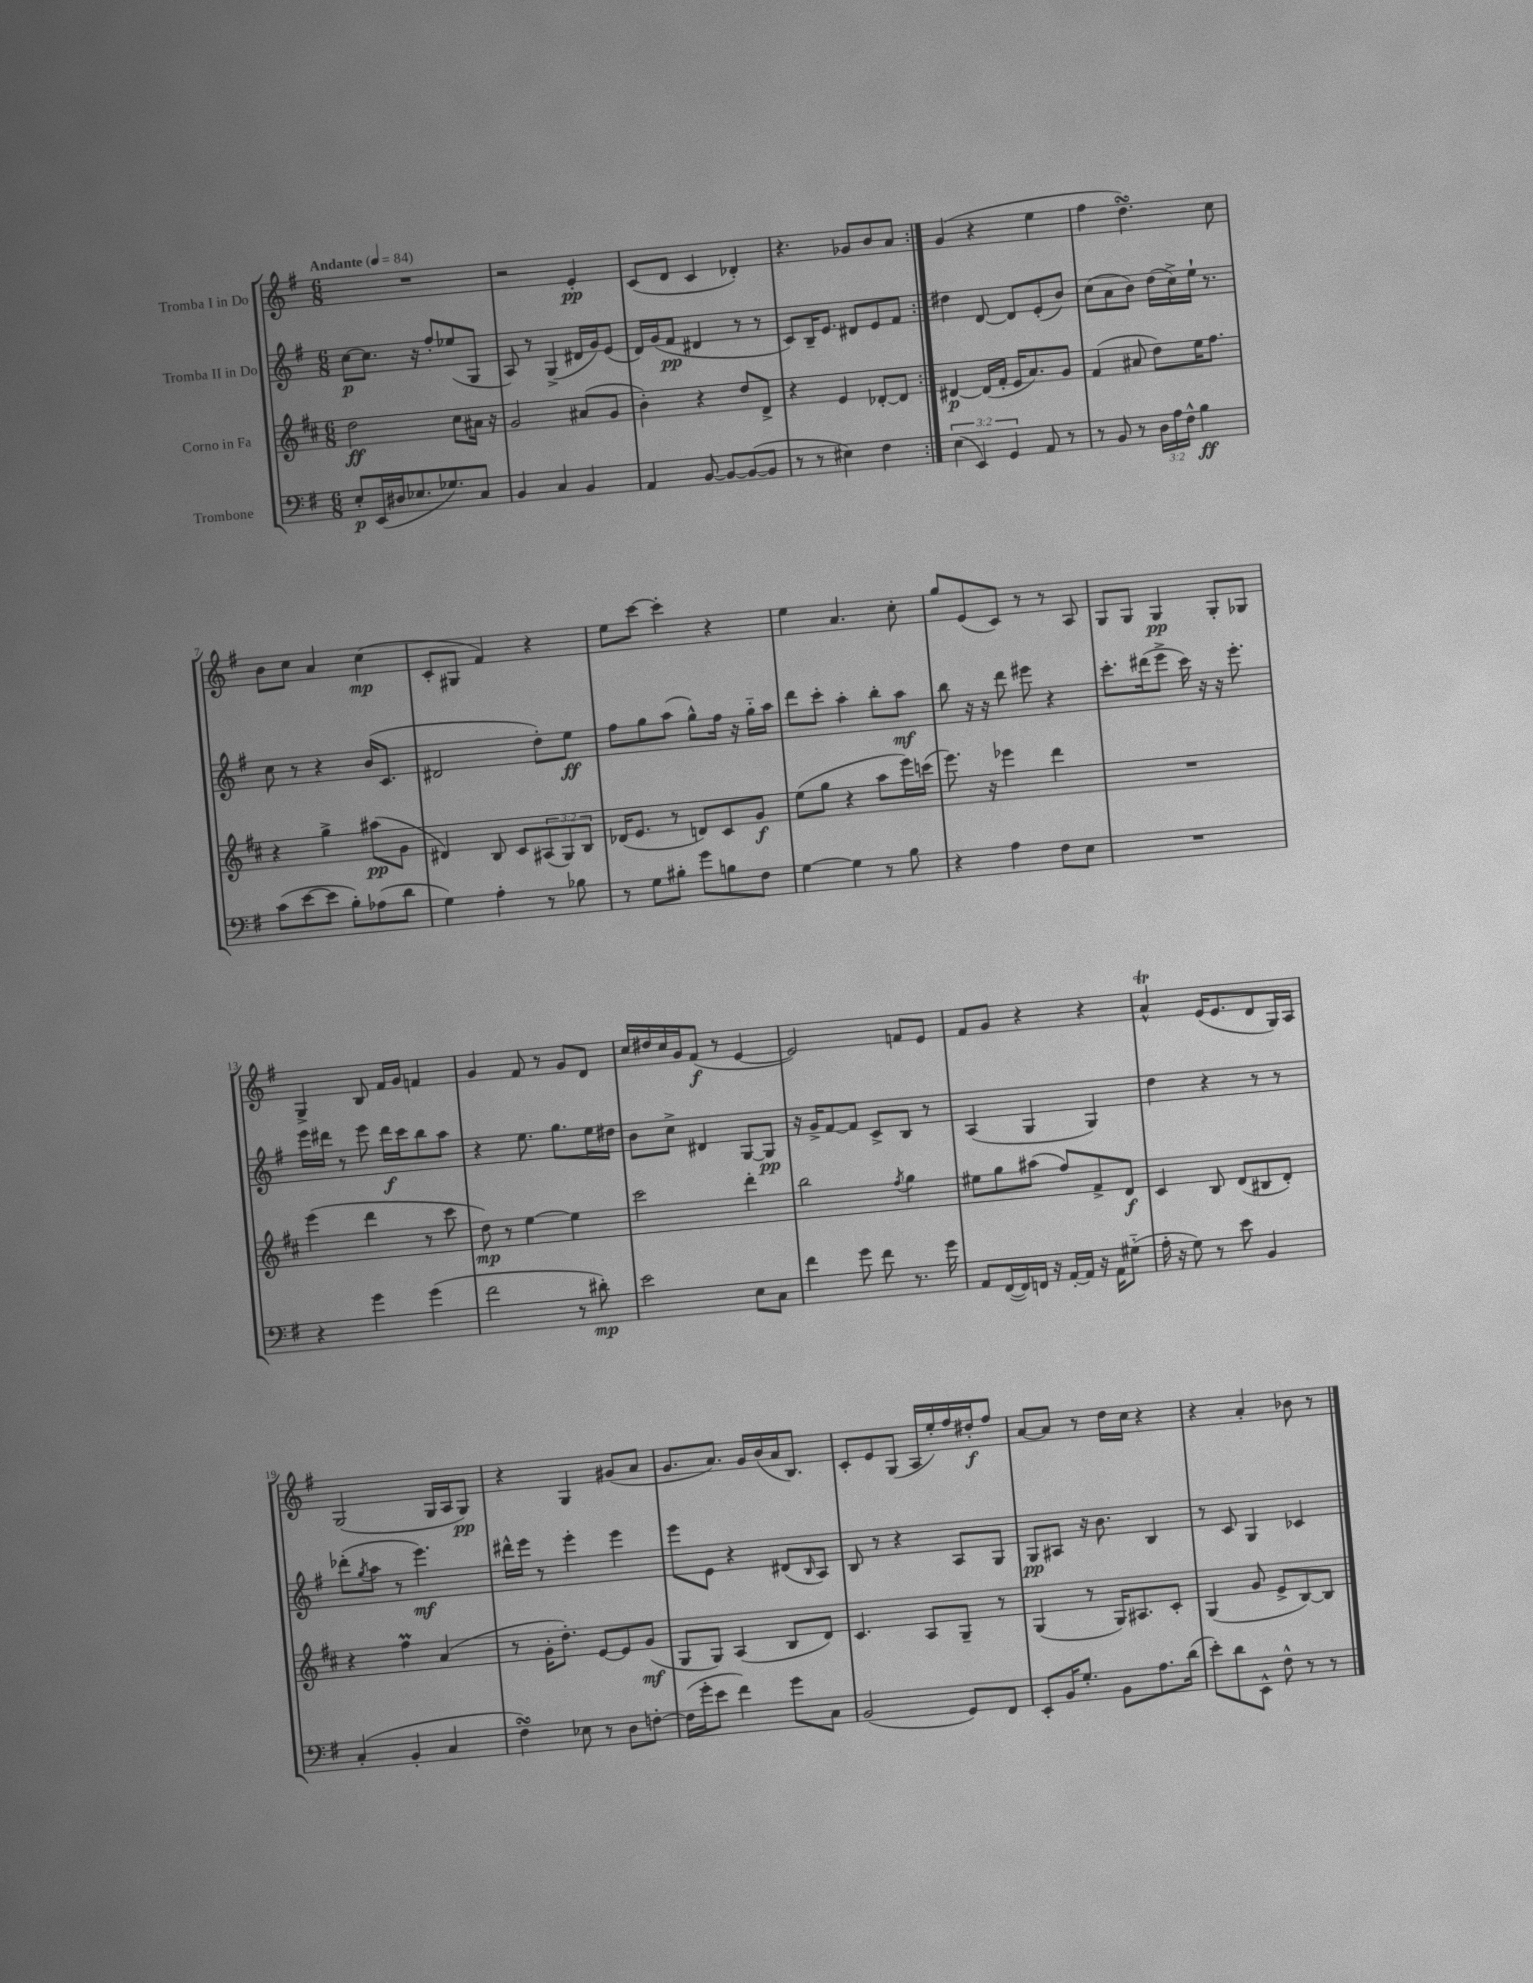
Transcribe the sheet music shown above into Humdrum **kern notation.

**kern	**dynam	**kern	**dynam	**kern	**dynam	**kern	**dynam
*part4	*part4	*part3	*part3	*part2	*part2	*part1	*part1
*staff4	*staff4	*staff3	*staff3	*staff2	*staff2	*staff1	*staff1
*I"Trombone	*	*I"Corno in Fa	*	*I"Tromba II in Do	*	*I"Tromba I in Do	*
*clefF4	*	*clefG2	*	*clefG2	*	*clefG2	*
*k[f#]	*	*k[f#c#]	*	*k[f#]	*	*k[f#]	*
*M6/8	*	*M6/8	*	*M6/8	*	*M6/8	*
*MM84	*	*MM84	*	*MM84	*	*MM84	*
=1	=1	=1	=1	=1	=1	=1	=1
!	!	!	!	!	!	!LO:TX:a:B:t=Andante	!
8E'/L	p	2dd\	ff	[8cc\L	p	2.r	.
(16EE/L	.	.	.	8.cc\J]	.	.	.
16D#X/J	.	.	.	.	.	.	.
8.E-X/	.	.	.	.	.	.	.
.	.	.	.	16r	.	.	.
.	.	.	.	8ff#'/L	.	.	.
8.G-X/)	.	.	.	.	.	.	.
.	.	8cc#\L	.	(8ee-X/	.	.	.
8C/J	.	16a#X\Jk	.	8G/J	.	.	.
.	.	16r	.	.	.	.	.
=2	=2	=2	=2	=2	=2	=2	=2
4BB/	.	2g/	.	8A/)	.	2r	.
.	.	.	.	8r	.	.	.
4C/	.	.	.	(4G^/	.	.	.
4BB/	.	(8a#X/L	.	16d#X/LL	.	4e'/	pp
.	.	.	.	16g/J)	.	.	.
.	.	8g/J	.	(8e/J	.	.	.
=3	=3	=3	=3	=3	=3	=3	=3
4AA/	.	4b'\)	.	16d/LL)	.	(8c/L	.
.	.	.	.	(16g/J	.	.	.
.	.	.	.	8f#/J	pp	8d/J	.
[8BB/	.	4r	.	4d#X/	.	4c/	.
8BB/L_	.	.	.	.	.	.	.
(8BB/_	.	8dd/L	.	8r	.	4d-X'/)	.
8BB/J]	.	8d^/J	.	8r	.	.	.
=4	=4	=4	=4	=4	=4	=4	=4
8r	.	4r	.	8c/L)	.	4.r	.
8r	.	.	.	16B~/K	.	.	.
.	.	.	.	8.e/J	.	.	.
4E#X\)	.	4e/	.	.	.	.	.
.	.	.	.	8d#X/L	.	8g-X/L	.
4F#\	.	[8d-X'/L	.	8e/	.	8b/	.
.	.	8d-/J]	.	8f#/J	.	8a/J	.
=5:|!	=5:|!	=5:|!	=5:|!	=5:|!	=5:|!	=5:|!	=5:|!
(6E\	.	[4d#X/	p	4dd#X\	.	(4g/	.
6EE/)	.	.	.	.	.	.	.
.	.	(16d#/LL]	.	[8d/	.	4r	.
.	.	16f#'/JJ	.	.	.	.	.
6GG/	.	.	.	.	.	.	.
.	.	16e/KL	.	8d/L]	.	.	.
.	.	8.a/)	.	.	.	.	.
8AA/	.	.	.	(8e'/	.	4ee\	.
8r	.	8g/J	.	8b/J)	.	.	.
=6	=6	=6	=6	=6	=6	=6	=6
8r	.	(4f#/	.	(8cc\L	.	4ff#\	.
8BB/	.	.	.	8a\	.	.	.
8r	.	8a#X/	.	8b\J)	.	4.ddsSSS\)	.
24D\LL	.	8dd\L)	.	(16dd\LL	.	.	.
24A\	.	.	.	.	.	.	.
.	.	.	.	16cc^\)	.	.	.
24F#^^\JJ	.	.	.	.	.	.	.
4B\	ff	16ee\K	.	16ee`\JJ	.	.	.
.	.	8.ff#\J	.	8.r	.	.	.
.	.	.	.	.	.	8cc\	.
!!LO:LB:g=z
=7	=7	=7	=7	=7	=7	=7	=7
(8c\L	.	4r	.	8cc\	.	8b\L	.
[8e\	.	.	.	8r	.	8cc\J	.
8e\J]	.	4gg^\	.	4r	.	4a/	.
8B'\L)	.	.	.	.	.	.	.
(8A-X\	.	(8aa#X\L	pp	(16b/KL	.	(4cc\	mp
.	.	.	.	8.c/J	.	.	.
8d\J	.	8g\J	.	.	.	.	.
=8	=8	=8	=8	=8	=8	=8	=8
4G\)	.	4d#X/)	.	2d#X/	.	8c'/L	.
.	.	.	.	.	.	8G#X/J	.
4A'\	.	8B/	.	.	.	4f#/)	.
.	.	8c#/L	.	.	.	.	.
8r	.	(12A#X/	.	8dd'\L)	.	4r	.
.	.	12G/)	.	.	.	.	.
8B-X\	.	.	.	8ee\J	ff	.	.
.	.	12B/J	.	.	.	.	.
=9	=9	=9	=9	=9	=9	=9	=9
8r	.	(16d-X/KL	.	8ff#\L	.	8ee\L	.
.	.	8.e/J	.	.	.	.	.
8G\L	.	.	.	8gg\	.	[8ccc\J	.
8B#X'\J	.	8r	.	(8aa\J	.	4ccc'\]	.
8g\L	.	8dn/L)	.	8gg^^\L)	.	.	.
8Bn\	.	8c#/	.	16ff#\Jk	.	4r	.
.	.	.	.	16r	.	.	.
8F#\J	.	8g/J	f	16gg\LL	.	.	.
.	.	.	.	16aa\JJ	.	.	.
=10	=10	=10	=10	=10	=10	=10	=10
[4G\	.	(8ee\L	.	8ddd\L	.	4ee\	.
.	.	8gg\J	.	8ccc'\J	.	.	.
4G\]	.	4r	.	4aa'\	.	4.a/	.
8r	.	8aa\L	.	8bb'\L	.	.	.
8B\	.	16eee\L)	.	8aa\J	mf	8cc'\	.
.	.	(16cccn\JJ	.	.	.	.	.
=11	=11	=11	=11	=11	=11	=11	=11
4r	.	8.eee\)	.	8bb\	.	8gg/L	.
.	.	.	.	16r	.	(8e/	.
.	.	16r	.	16r	.	.	.
4A\	.	4eee-X\	.	8ddd\	.	8c/J)	.
.	.	.	.	8eee#X\	.	8r	.
8F#\L	.	4ddd\	.	4r	.	8r	.
8E\J	.	.	.	.	.	8A/	.
=12	=12	=12	=12	=12	=12	=12	=12
2.r	.	2.r	.	8.ccc'\L	.	8G/L	.
.	.	.	.	.	.	8G/J	.
.	.	.	.	(16ddd#X\k	.	.	.
.	.	.	.	8eee^\J	.	4G/	pp
.	.	.	.	16ccc\)	.	.	.
.	.	.	.	16r	.	.	.
.	.	.	.	16r	.	8G'/L	.
.	.	.	.	8.eee'\	.	.	.
.	.	.	.	.	.	8G-X/J	.
!!LO:LB:g=z
=13	=13	=13	=13	=13	=13	=13	=13
4r	.	(4eee\	.	16eee\LL	.	4G^/	.
.	.	.	.	16ddd#X\JJ	.	.	.
.	.	.	.	8r	.	.	.
4g\	.	4ddd\	.	8eee\	.	8B/	.
.	.	.	.	16ddd#\LL	f	16f#/LL	.
.	.	.	.	16ccc\J	.	16g/JJ	.
(4g\	.	8r	.	8bb\	.	4fn/	.
.	.	8ccc#\	.	8aa\J	.	.	.
=14	=14	=14	=14	=14	=14	=14	=14
2f#\	.	8dd\)	mp	4r	.	4g/	.
.	.	8r	.	.	.	.	.
.	.	[4ee\	.	8.ee\	.	8f#/	.
.	.	.	.	.	.	8r	.
.	.	.	.	8.gg\L	.	.	.
8r	.	4ee\]	.	.	.	8g/L	.
8d#X'\)	mp	.	.	16ee\L	.	8d/J	.
.	.	.	.	16dd#X\JJ	.	.	.
=15	=15	=15	=15	=15	=15	=15	=15
2e\	.	2ccc#\	.	8b\L	.	16cc/LL	.
.	.	.	.	.	.	16dd#X/	.
.	.	.	.	8cc^\J	.	16cc/	.
.	.	.	.	.	.	16g/J	.
.	.	.	.	4d#X/	.	(8f#/J	f
.	.	.	.	.	.	8r	.
8E\L	.	4ddd'\	.	[8G/L	.	[4e/	.
8C\J	.	.	.	8G/J]	pp	.	.
=16	=16	=16	=16	=16	=16	=16	=16
4f#\	.	2bb\	.	16r	.	2e/])	.
.	.	.	.	16g^/KL	.	.	.
.	.	.	.	[8f#/	.	.	.
8g\	.	.	.	8f#/J]	.	.	.
8f#\	.	.	.	8c^/L	.	.	.
.	.	8qff#/	.	.	.	.	.
8.r	.	4gg\	.	8B/J	.	8fn/L	.
.	.	.	.	8r	.	8e/J	.
16g\	.	.	.	.	.	.	.
=17	=17	=17	=17	=17	=17	=17	=17
8AA/L	.	8ee#X\L	.	(4A/	.	8f#/L	.
([16FF#/L	.	8gg\	.	.	.	8g/J	.
16FF#/])	.	.	.	.	.	.	.
16FFn/JJ	.	(8aa#X\J	.	4G/	.	4r	.
16r	.	.	.	.	.	.	.
[16AA'/LL	.	8ff#/L)	.	.	.	.	.
16AA/JJ]	.	.	.	.	.	.	.
16r	.	8f#^/	.	4G/)	.	4r	.
16AA\KL	.	.	.	.	.	.	.
(8G#X\J	.	8d/J	f	.	.	.	.
=18	=18	=18	=18	=18	=18	=18	=18
16A'\	.	4c#/	.	4dd\	.	4aT^^/	.
16r	.	.	.	.	.	.	.
8G\)	.	.	.	.	.	.	.
8r	.	8B/	.	4r	.	(16e/KL	.
.	.	.	.	.	.	8.e/	.
8e\	.	(8d/L	.	.	.	.	.
4BB/	.	8B#X/	.	8r	.	8d/	.
.	.	8d'/J)	.	8r	.	16G/L)	.
.	.	.	.	.	.	16A/JJ	.
!!LO:LB:g=z
=19	=19	=19	=19	=19	=19	=19	=19
(4C'/	.	4r	.	(8ddd-X'\L	.	(2G/	.
.	.	.	.	8qgg/	.	.	.
.	.	.	.	8aa\J	.	.	.
4BB'/	.	4ff#m\	.	8r	.	.	.
.	.	.	.	4.eee\)	mf	.	.
4C/	.	(4a/	.	.	.	16G/LL	.
.	.	.	.	.	.	16A/J	.
.	.	.	.	.	.	8G/J)	pp
=20	=20	=20	=20	=20	=20	=20	=20
4F#sSsS\)	.	8r	.	16ddd#X^^\LL	.	4r	.
.	.	.	.	16eee\JJ	.	.	.
.	.	16g'\KL	.	8r	.	.	.
.	.	8.dd'\J)	.	.	.	.	.
8E-X\	.	.	.	4eee'\	.	4G/	.
8r	.	[8e/L	.	.	.	.	.
8D\L	.	8e/]	.	4eee\	.	(8g#X/L	.
[8Fn'\J	.	(8g/J	mf	.	.	8a/J	.
=21	=21	=21	=21	=21	=21	=21	=21
(16F\LL]	.	8G/L	.	8eee\L	.	8.g/L	.
16g'\J	.	.	.	.	.	.	.
8e\J	.	8G/J)	.	8e\J	.	.	.
.	.	.	.	.	.	8.a/J)	.
4f#\)	.	(4A/	.	4r	.	.	.
.	.	.	.	.	.	16g/LL	.
.	.	.	.	.	.	(16b/	.
8g\L	.	8B/L	.	(8d#X/L	.	16a/J	.
.	.	.	.	.	.	8.B/J)	.
.	.	.	.	16qqB/	.	.	.
8C\J	.	8d/J)	.	8A/J)	.	.	.
=22	=22	=22	=22	=22	=22	=22	=22
(2BB/	.	4.c#/	.	8B/	.	8c'/L	.
.	.	.	.	8r	.	8e/	.
.	.	.	.	4r	.	(8G/J	.
.	.	8A/L	.	.	.	16A/LL	.
.	.	.	.	.	.	16ee'/)	.
8GG/L)	.	8G~/J	.	8A/L	.	16ff#/	.
.	.	.	.	.	.	16dd#X'/J	f
8FF#/J	.	8r	.	8G/J	.	8ff#/J	.
=23	=23	=23	=23	=23	=23	=23	=23
8EE'/L	.	(4G/	.	8G/L	pp	[8a/L	.
16BB/K	.	.	.	8A#X/J	.	8a/J]	.
8.G'/J	.	.	.	.	.	.	.
.	.	8r	.	16r	.	8r	.
.	.	.	.	8.b\	.	.	.
8BB\L	.	16G/KL)	.	.	.	16dd\LL	.
.	.	8.A#X/	.	.	.	16cc\JJ	.
8.A\	.	.	.	4B/	.	4r	.
.	.	8c#'/J	.	.	.	.	.
(16d\Jk	.	.	.	.	.	.	.
=24	=24	=24	=24	=24	=24	=24	=24
8e'\L)	.	(4G/	.	8r	.	4r	.
8d\	.	.	.	8c/	.	.	.
8EE^^\J	.	8g/	.	4G/	.	4a'/	.
8F#^^\	.	8e^/L	.	.	.	.	.
8r	.	[8B/)	.	4c-X/	.	8b-X\	.
8r	.	8B/J]	.	.	.	8r	.
==	==	==	==	==	==	==	==
*-	*-	*-	*-	*-	*-	*-	*-
